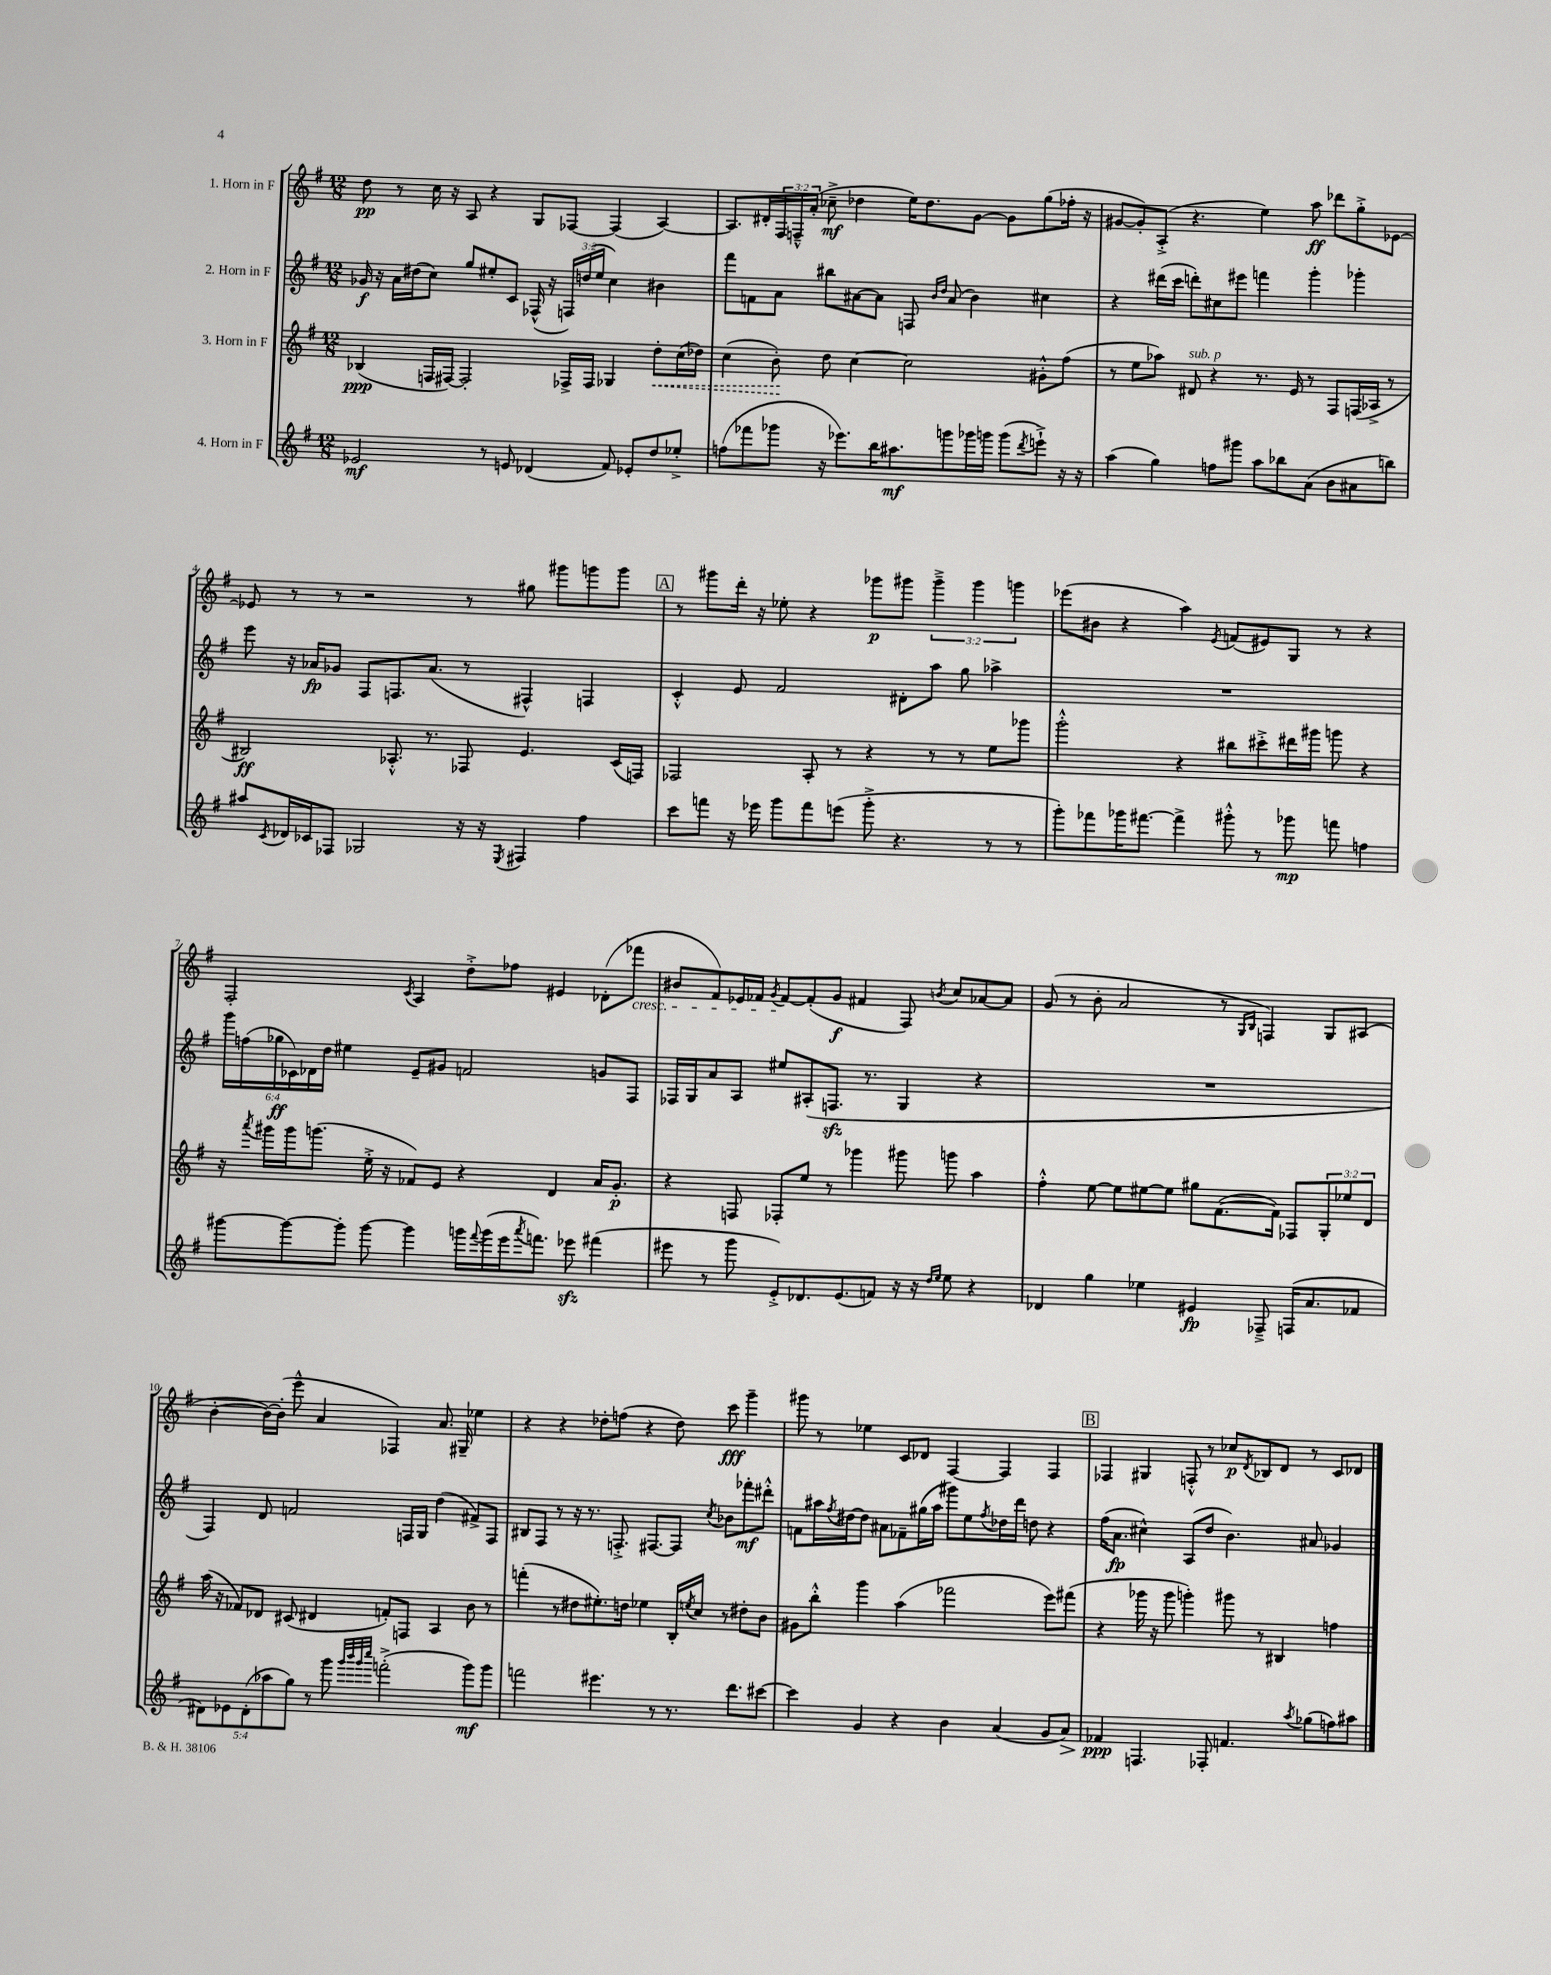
<<
\new StaffGroup <<
\new Staff = "s0" \with { instrumentName = "1. Horn in F" } {
    \clef treble \key g \major \numericTimeSignature \time 12/8 \override Staff.TupletNumber.text = #tuplet-number::calc-fraction-text
    d''8\pp r8 c''16 r16 a8 r4 g8 fes8~ fes4( a4~) |
    a8. dis'16-. \tuplet 3/2 { fis16 f16---^ a'16-.( } ces''8--->\mf des''4 e''16) des''8. g'8~ g'8 g''8( fes''16-. r16 |
    gis'8~ gis'8-.) a8-.->( r4. e''4) a''8\ff des'''8 g''8-.-> ees'8~ |
    ees'8 r8 r8 r2 r8 gis''8 gis'''8 g'''8 g'''8 |
    \mark \markup { \box "A" } r8 gis'''8 d'''16-. r16 ees''8-. r4 ges'''8\p gis'''8 \tuplet 3/2 { gis'''4---> gis'''4 g'''4 } |
    ees'''8( bis'8 r4 a''4) \acciaccatura { e'8 } f'8( eis'8) g8 r8 r4 |
    fis2-. \acciaccatura { c'8 } a4 d''8-.-> fes''8 eis'4 des'8-.( fes'''8\cresc |
    bis'8 fis'8) ees'16 fes'16 \acciaccatura { g'8 } fes'8~\! fes'8-.( g'8\f fis'4 fis8) \acciaccatura { b'8 } c''8 aes'8~ aes'8 |
    g'8( r8 b'8-. a'2 r8 \grace { g16 b16 } f4) g8 ais8( |
    b'4~-. b'16~) b'16-.( e'''8---^ a'4 fes4) a'8. gis16-- ees''4 |
    r4 r4 des''8-. f''8( r4 des''8) c'''8\fff g'''4-- |
    gis'''8 r8 ees''4 c'8 des'8 fis4~ fis4 fis4 |
    \mark \markup { \box "B" } fes4 gis4 f8-.-^ r8 ces''8\p \acciaccatura { d'8 } bes8 d'8 r8 c'8 des'8 \bar "|." |
}
\new Staff = "s1" \with { instrumentName = "2. Horn in F" } {
    \clef treble \key g \major \numericTimeSignature \time 12/8 \override Staff.TupletNumber.text = #tuplet-number::calc-fraction-text
    ges'16\f r16 a'16 dis''16( c''8) g''8 eis''8-. c'8 fes16-^( r16 \tuplet 3/2 { f16) d''16( eis''16 } c''4) bis'4 |
    fis'''8 f'8 a'8 bis''8 ais'8~ ais'8 f8 \grace { b'16 d''16 } ais'8( b'4) cis''4 |
    r4 dis'''16( c'''16 d'''8-.) cis''8 eis'''8 f'''4 g'''4-. ges'''4-. |
    e'''8 r16 aes'16\fp ges'8 fis8 f8. aes'8.( r8 fis4-^) f4 |
    \mark \markup { \box "A" } c'4-.-^ e'8 fis'2 dis'8-. a''8 g''8 aes''4-> |
    R1. |
    \tuplet 6/4 { g'''16 f''16( ges''16\ff ces'16) des'16 d''16 } eis''4 e'8-- gis'8 f'2 g'8 fis8 |
    fes16 g16 a'8 a8 eis''8 ais8-.( f8.\sfz r8. g4 r4 |
    R1. |
    fis4) d'8 f'2 f16 g16 d''4( fis'8->) f8 |
    bis8 fis8 r8 r16 r8. f8.-.-> fis8.~ fis8 \acciaccatura { c''8 } bes'8 fes'''8-.\mf dis'''8-.-^ |
    f'8 ais''16 \acciaccatura { fis''8 } dis''16~ dis''8 ais'8 fes'8-- gis''16( ais''16 gis'''8) e''8 \acciaccatura { fis''8 } des''16 d'''16 d''8 r4 |
    \mark \markup { \box "B" } fis''16( a'8.\fp cis''4-^) a8( d''8 b'4.) ais'8 ges'4 \bar "|." |
}
\new Staff = "s2" \with { instrumentName = "3. Horn in F" } {
    \clef treble \key g \major \numericTimeSignature \time 12/8 \override Staff.TupletNumber.text = #tuplet-number::calc-fraction-text
    bes4\ppp( f16 fis16~) fis2-. fes16-> fes16 ges4 \once \override Hairpin.style = #'dashed-line d''8-.\< c''16( des''16) |
    c''4( b'8-.\!) d''8 c''4~ c''2 gis'8-.-^ fis''8( |
    r8 e''8 aes''8) dis'8^\markup { \italic "sub. p" } r4 r8. e'16 r8 fis8 f16( aes16-> r8 |
    bis2\ff) aes8.-.-^ r8. fes8 e'4. c'16( f16) |
    \mark \markup { \box "A" } fes2 a8-. r8 r4 r8 r8 e''8 ges'''8 |
    g'''2-.-^ r4 bis''8 cis'''8-.-> dis'''16 gis'''16 g'''8 r4 |
    r16 \acciaccatura { a'''8 } gis'''16 gis'''16 g'''8.( e''16-.-> r16 fes'8) e'8 r4 d'4 a'16 g'8.-.\p |
    r4 f8 fes8-. e''8 r8 ges'''4 gis'''8 g'''8 a''4 |
    fis''4-.-^ e''8~ e''8 eis''8~ eis''8 gis''8 fis'8.~( fis'16) fes8 \tuplet 3/2 { g8-. ees''8 d'8 } |
    a''16( r16 fes'8) des'8 cis'8( dis'4 f'8-.) f8 a4 b'8 r8 |
    f'''4-.( r8 dis''8 eis''8.-.) d''16 ees''4 b16-. \acciaccatura { e''8 } c''16 r8 dis''8-. b'8 |
    gis'8 b''8-.-^ g'''4 a''4( fes'''2 e'''8) fis'''8( |
    \mark \markup { \box "B" } r4 ges'''16 r16 ges'''8 g'''4-.) gis'''8 r8 bis4 f''4 \bar "|." |
}
\new Staff = "s3" \with { instrumentName = "4. Horn in F" } {
    \clef treble \key g \major \numericTimeSignature \time 12/8 \override Staff.TupletNumber.text = #tuplet-number::calc-fraction-text
    ees'2\mf r8 e'8 des'4( fis'8) ees'8-. d''8 ees''8-.-> |
    f''8( fes'''8 ges'''8 r16 ees'''8.) b''16 ais''8.\mf g'''8 ges'''16 g'''16 g'''8( \acciaccatura { d'''8 } e'''8-!->) r16 r16 |
    a''4( g''4) f''8 gis'''8 a''8 bes''8 a'8( b'8 ais'8 b''8) |
    ais''8 \acciaccatura { c'8 } des'16 ces'16 fes8 ges2 r16 r16 \acciaccatura { e8 } fis4 fis''4 |
    \mark \markup { \box "A" } c'''8 f'''8 r16 ees'''16 g'''8 f'''8 e'''8( g'''8-.-> r4. r8 r8 |
    g'''8-.) fes'''8 ges'''16 fis'''8.~ fis'''4-> gis'''8-.-^ r8 ges'''8\mp f'''8 f''4 |
    gis'''8~ gis'''8~ gis'''8-. gis'''8~ gis'''4 g'''16 \appoggiatura { fis'''8 } g'''16( e'''16 \acciaccatura { a'''8 } f'''8.) ees'''8\sfz fis'''4( |
    eis'''8 r8 g'''8 e'8-.->) des'8. e'8.( f'8) r16 r16 \grace { d''16 e''16 } e''8 r4 |
    des'4 g''4 ees''4 eis'4\fp fes8---> f16( a'8. fes'8 |
    \tuplet 5/4 { dis'8) ees'8 dis'8-.( aes''8 g''8) } r8 g'''8 \grace { g'''32 b'''32 g'''32 c''''32 } f'''2-.->( g'''8\mf) g'''8 |
    f'''2 eis'''4. r8 r8. d'''8. cis'''8~ |
    cis'''4 g'4 r4 b'4 a'4( g'8 a'8\>) |
    \mark \markup { \box "B" } fes'4\ppp\! f4. fes8-. f'4. \acciaccatura { a''8 } ges''8( f''8) ais''8 \bar "|." |
}
>>
>>
